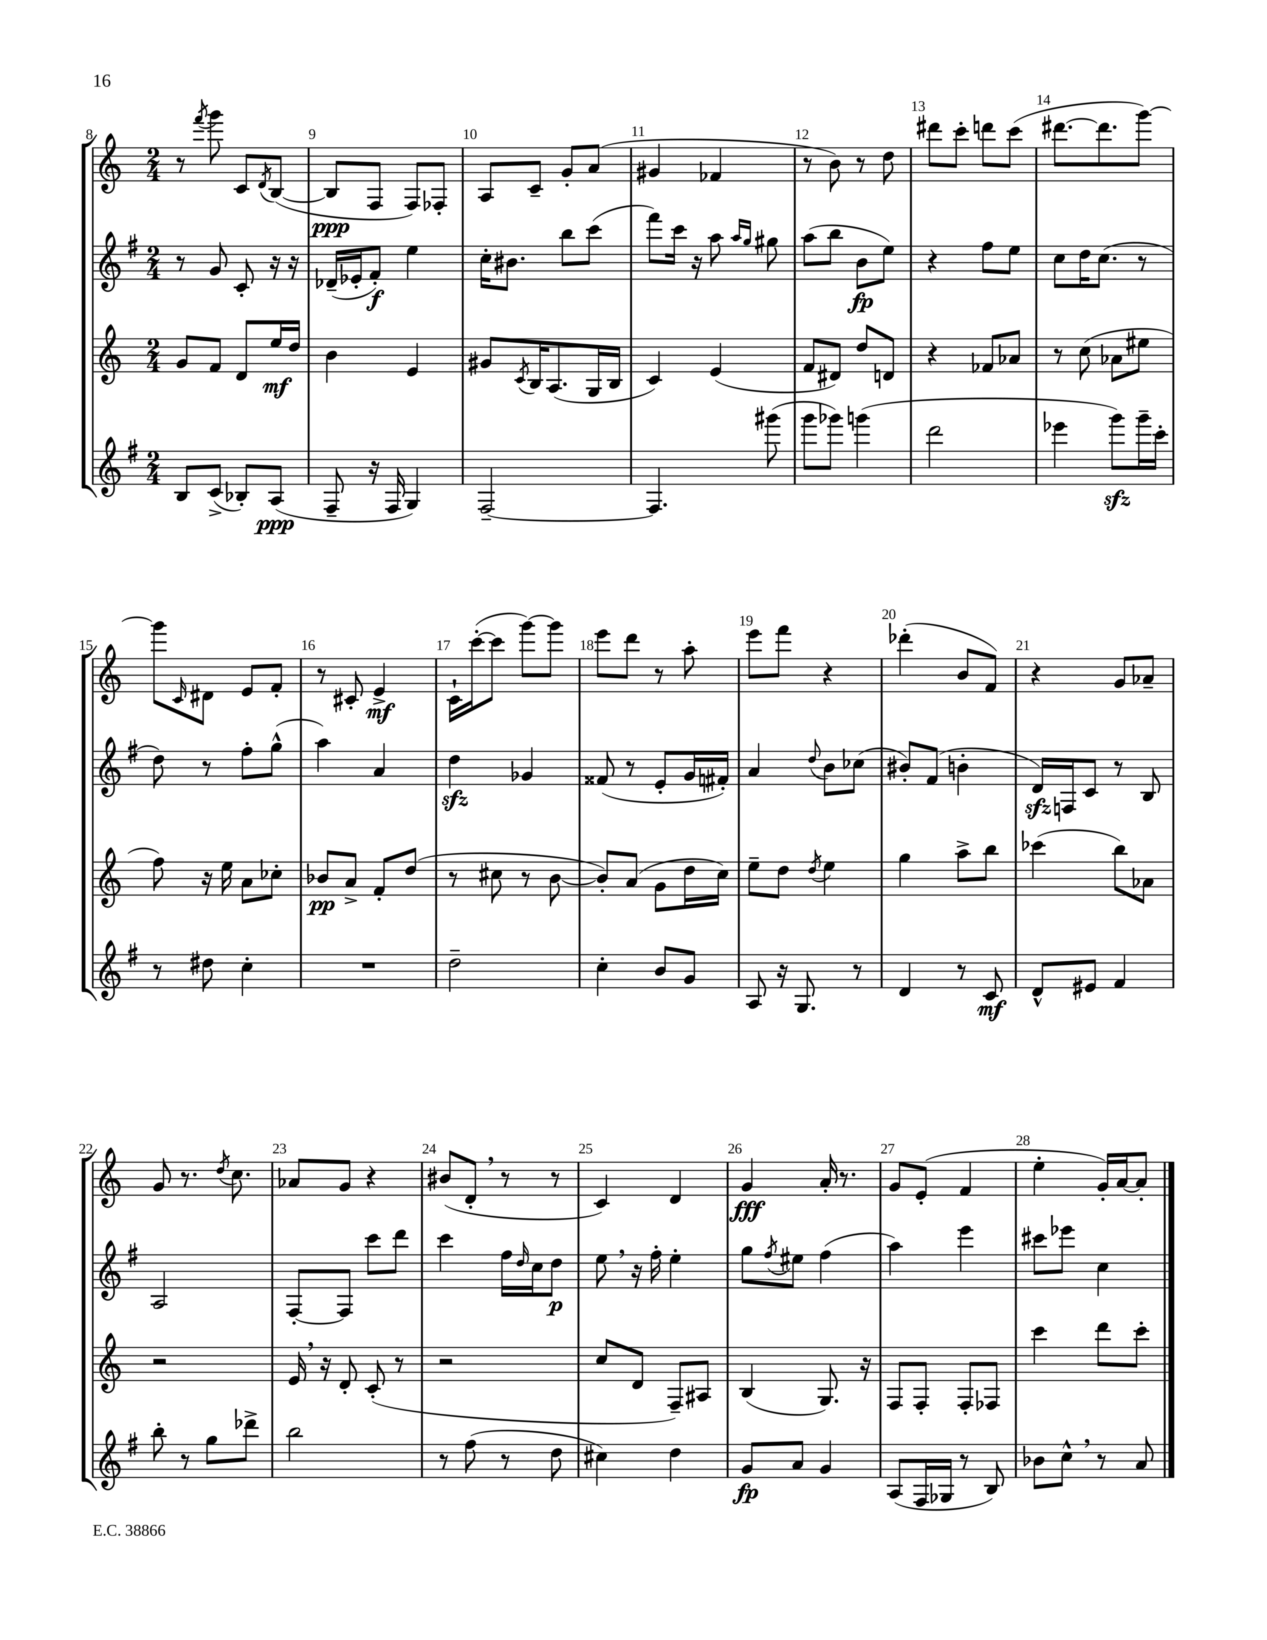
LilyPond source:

<<
\new StaffGroup <<
\new Staff = "s0" {
    \clef treble \key c \major \numericTimeSignature \time 2/4
    r8 \acciaccatura { f'''8 } g'''8 c'8 \acciaccatura { d'8 } b8~( |
    b8\ppp f8 f8) fes8-. |
    a8 c'8-- g'8-. a'8( |
    gis'4 fes'4 |
    r8 b'8) r8 d''8 |
    dis'''8 c'''8-. d'''8 c'''8( |
    dis'''8.~ dis'''8. g'''8~) |
    g'''8 \grace { c'16 } dis'8 e'8 f'8-. |
    r8 cis'8-. e'4->\mf |
    c'16-! c'''16~-.( c'''8 g'''8~) g'''8 |
    e'''8 d'''8 r8 a''8-. |
    e'''8 f'''8 r4 |
    des'''4-.( b'8 f'8) |
    r4 g'8 aes'8-- |
    g'8 r8. \acciaccatura { d''8 } c''8. |
    aes'8 g'8 r4 |
    bis'8( d'8-. \breathe r8 r8 |
    c'4) d'4 |
    g'4\fff a'16-. r8. |
    g'8 e'8-.( f'4 |
    e''4-. g'16-.) a'16~ a'8-. \bar "|." |
}
\new Staff = "s1" {
    \clef treble \key g \major \numericTimeSignature \time 2/4
    r8 g'8 c'8-. r16 r16 |
    des'16--( ees'16-. fis'8-.\f) e''4 |
    c''16-. bis'8. b''8 c'''8( |
    fis'''8) c'''16 r16 a''8 \grace { a''16 g''16 } gis''8 |
    a''8( b''8 b'8\fp e''8) |
    r4 fis''8 e''8 |
    c''8 d''16 c''8.( r8 |
    d''8) r8 fis''8-. g''8-^( |
    a''4) a'4 |
    d''4\sfz ges'4 |
    fisis'8( r8 e'8-. g'16 fis'16-.) |
    a'4 \appoggiatura { d''8 } b'8 ces''8( |
    bis'8-.) fis'8( b'4-. |
    d'16\sfz) f16 c'8 r8 b8 |
    a2 |
    fis8~-. fis8 c'''8 d'''8 |
    c'''4 fis''16 \grace { d''16 } c''16 d''8\p |
    e''8 \breathe r16 fis''16-. e''4-. |
    g''8 \acciaccatura { fis''8 } eis''8 fis''4( |
    a''4) e'''4 |
    cis'''8 ees'''8 c''4 \bar "|." |
}
\new Staff = "s2" {
    \clef treble \key c \major \numericTimeSignature \time 2/4
    g'8 f'8 d'8 e''16\mf d''16 |
    b'4 e'4 |
    gis'8 \acciaccatura { c'8 } b16 a8.( g16 b16 |
    c'4) e'4( |
    f'8 dis'8) d''8 d'8 |
    r4 fes'8 aes'8 |
    r8 c''8( aes'8 eis''8 |
    f''8) r16 e''16 a'8 ces''8-. |
    bes'8\pp a'8-> f'8-. d''8( |
    r8 cis''8 r8 b'8~ |
    b'8-.) a'8( g'8 d''16 c''16) |
    e''8-- d''8 \acciaccatura { d''8 } e''4 |
    g''4 a''8-> b''8 |
    ces'''4( b''8) aes'8 |
    r2 |
    e'16 \breathe r16 d'8-. c'8-.( r8 |
    r2 |
    c''8 d'8 f8--) ais8 |
    b4( g8.) r16 |
    f8 f8-. f8-. fes8 |
    c'''4 d'''8 c'''8-. \bar "|." |
}
\new Staff = "s3" {
    \clef treble \key g \major \numericTimeSignature \time 2/4
    b8 c'8->( bes8-.) a8\ppp( |
    fis8-- r16 fis16 g4) |
    fis2~-- |
    fis4. gis'''8( |
    g'''8 ges'''8) g'''4( |
    d'''2 |
    ees'''4 g'''8\sfz) g'''16-- c'''16-. |
    r8 dis''8 c''4-. |
    R2 |
    d''2-- |
    c''4-. b'8 g'8 |
    a8 r16 g8. r8 |
    d'4 r8 c'8\mf |
    d'8-^ eis'8 fis'4 |
    b''8-. r8 g''8 des'''8-> |
    b''2 |
    r8 fis''8( r8 d''8 |
    cis''4) d''4 |
    g'8\fp a'8 g'4 |
    a8( fis16 ges16 r8 b8) |
    bes'8 c''8-^ \breathe r8 a'8 \bar "|." |
}
>>
>>
\layout { \context { \Score currentBarNumber = #8 \override BarNumber.break-visibility = ##(#f #t #t) barNumberVisibility = #all-bar-numbers-visible } }
